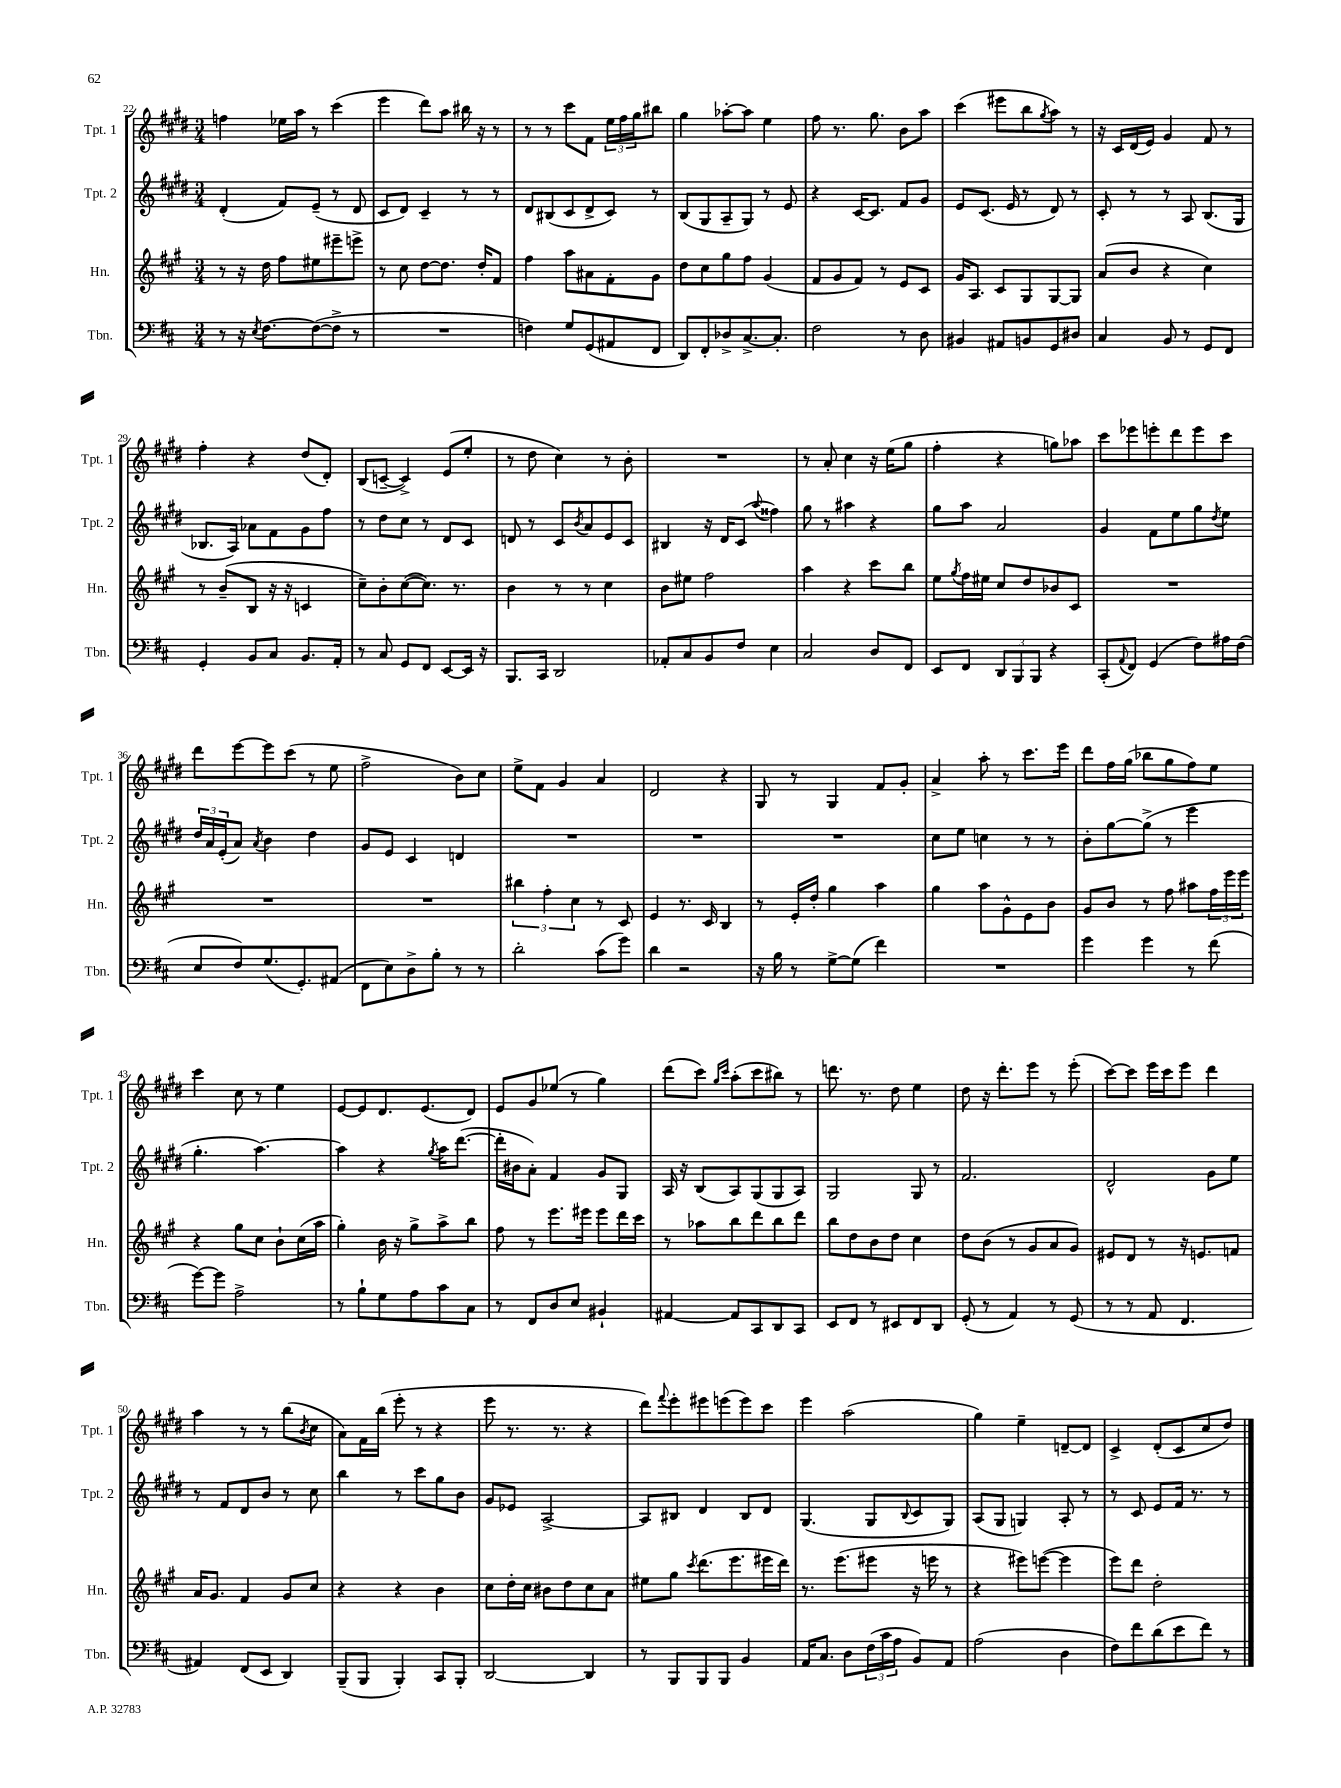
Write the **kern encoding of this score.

**kern	**kern	**kern	**kern
*part4	*part3	*part2	*part1
*staff4	*staff3	*staff2	*staff1
*I"Tbn.	*I"Hn.	*I"Tpt. 2	*I"Tpt. 1
*I'Tbn.	*I'Hn.	*I'Tpt. 2	*I'Tpt. 1
*clefF4	*clefG2	*clefG2	*clefG2
*k[f#c#]	*k[f#c#g#]	*k[f#c#g#d#]	*k[f#c#g#d#]
*M3/4	*M3/4	*M3/4	*M3/4
=22	=22	=22	=22
8r	8r	(4d#'/	4ffn\
16r	16r	.	.
8qE/	.	.	.
[8.F#\L	16dd\	.	.
.	8ff#\L	8f#/L)	16ee-X\LL
.	.	.	16aa\JJ
(8F#\_	8ee#X\	(8e~/J	8r
8F#^\J]	8eee#X~\	8r	(4ccc#\
8r	8eeen^\J	8d#/	.
=23	=23	=23	=23
2.r	8r	8c#/L	4eee\
.	8cc#\	8d#/J)	.
.	[8dd\L	4c#~/	8ddd#\L)
.	8.dd\J]	.	8aa\J
.	.	8r	16bb#X\
.	16dd'/KL	.	16r
.	8f#/J	8r	8r
=24	=24	=24	=24
4Fn\)	4ff#\	8d#/L	8r
.	.	(8B#X/	8r
8G/L	8aa\L	8c#/	8ccc#\L
(8GG/	8a#X\	8d#^/	8f#\J
8AA#X/	8f#'\	8c#/J)	24ee\LL
.	.	.	24ff#\
.	.	.	24gg#\J
8FF#/J	8g#\J	8r	8bb#X\J
=25	=25	=25	=25
8DD/L)	8dd\L	(8B/L	4gg#\
8FF#'/	8cc#\	8G#/	.
8D-X^/	8gg#\	8A~/	[8aa-X'\L
[8.C#^/	8ff#\J	8G#/J)	8aa-\J]
.	(4g#/	8r	4ee\
8.C#'/J]	.	.	.
.	.	8e/	.
=26	=26	=26	=26
2F#\	8f#/L	4r	8ff#\
.	8g#/	.	8.r
.	8f#/J)	[16c#/KL	.
.	.	8.c#/J]	8.gg#\
.	8r	.	.
8r	8e/L	8f#/L	8b\L
8D\	8c#/J	8g#/J	8aa\J
=27	=27	=27	=27
4BB#X/	16g#/KL	8e/L	(4ccc#\
.	8.A/J	.	.
.	.	(8.c#/J	.
8AA#X/L	8c#/L	.	8eee#X\L
.	.	16e/	.
8BBn/	8G#/	8r	8bb\
.	.	.	8qgg#/
8GG/	[8G#/	8d#/)	8aa\J)
8D#X/J	8G#/J]	8r	8r
=28	=28	=28	=28
4C#/	(8a/L	8c#'/	16r
.	.	.	16c#/LL
.	8b/J	8r	(16d#/
.	.	.	16e/JJ)
8BB/	4r	8r	4g#/
8r	.	8A/	.
8GG/L	4cc#\)	(8.B/L	8f#/
8FF#/J	.	.	8r
.	.	16G#/Jk	.
!!LO:LB:g=z
=29	=29	=29	=29
4GG'/	8r	8.B-X/L	4ff#'\
.	(8b~/L	.	.
.	.	16A/Jk)	.
8BB/L	8B/J	8a-X\L	4r
8C#/J	16r	8f#\	.
.	16r	.	.
8.BB/L	4cn/	8g#\	(8dd#/L
.	.	8ff#\J	8d#'/J)
16AA'/Jk	.	.	.
=30	=30	=30	=30
8r	8cc#~\L)	8r	(8B/L
8C#/	8b'\	8dd#\L	[8cn~/J
8GG/L	([8cc#\	8cc#\J	4c^/])
8FF#/J	8.cc#\J])	8r	.
[8EE/L	.	8d#/L	(8e/L
.	8.r	.	.
16EE/Jk]	.	8c#/J	8ee'/J
16r	.	.	.
=31	=31	=31	=31
8.BBB/L	4b\	8dn/	8r
.	.	8r	8dd#\
16CC#/Jk	.	.	.
2DD/	8r	8c#/L	4cc#\)
.	.	8qb/	.
.	8r	8a/	.
.	4cc#\	8e/	8r
.	.	8c#/J	8b'\
=32	=32	=32	=32
8AA-X'/L	8b\L	4B#X/	2.r
8C#/	8ee#X\J	.	.
8BB/	2ff#\	16r	.
.	.	16d#/KL	.
8F#/J	.	(8c#/J	.
.	.	8qqaa/	.
4E\	.	4ff##X\)	.
=33	=33	=33	=33
2C#/	4aa\	8gg#\	8r
.	.	8r	8a'/
.	4r	4aa#X\	4cc#\
8D/L	8ccc#\L	4r	16r
.	.	.	(16ee\KL
8FF#/J	8bb\J	.	8gg#\J
=34	=34	=34	=34
8EE/L	8ee\L	8gg#\L	4ff#'\
.	8qgg#/	.	.
8FF#/J	16ff#\L	8aa\J	.
.	16ee#X\JJ	.	.
12DD/L	8cc#/L	2a/	4r
12BBB/	.	.	.
.	8dd/	.	.
12BBB/J	.	.	.
4r	8b-X/	.	8ggn\L)
.	8c#/J	.	8aa-X\J
=35	=35	=35	=35
(8CC#'/L	2.r	4g#/	8ccc#\L
8qqAA/	.	.	.
8FF#/J)	.	.	8eee-X\
(4GG/	.	8f#\L	8eeen'\
.	.	8ee\	8ddd#\
8F#\L)	.	8gg#\	8eee\
.	.	8qdd#/	.
16A#X\L	.	8ee\J	8ccc#\J
(16F#\JJ	.	.	.
!!LO:LB:g=z
=36	=36	=36	=36
8E/L	2.r	24dd#/LL	8ddd#\L
.	.	24a/	.
.	.	(24e'/J	.
8F#/)	.	8a/J)	[8eee\
.	.	8qa/	.
(8.G/	.	4b\	8eee\]
.	.	.	(8ccc#\J
8.GG'/)	.	.	.
.	.	4dd#\	8r
(8AA#X/J	.	.	8ee\
=37	=37	=37	=37
8FF#\L	2.r	8g#/L	2ff#^\
8E\)	.	8e/J	.
8D^\	.	4c#/	.
8B'\J	.	.	.
8r	.	4dn/	8b\L)
8r	.	.	8cc#\J
=38	=38	=38	=38
2d'\	6bb#X\	2.r	8ee^\L
.	.	.	8f#\J
.	6ff#'\	.	.
.	.	.	4g#/
.	6cc#\	.	.
(8c#\L	8r	.	4a/
8g\J)	8c#/	.	.
=39	=39	=39	=39
4d\	4e/	2.r	2d#/
2r	8.r	.	.
.	16c#/	.	.
.	4B/	.	4r
=40	=40	=40	=40
16r	8r	2.r	8G#/
16B\	.	.	.
8r	16e'/LL	.	8r
.	16dd'/JJ	.	.
[8G^\L	4gg#\	.	4G#/
(8G\J]	.	.	.
4f#\)	4aa\	.	8f#/L
.	.	.	8g#'/J
=41	=41	=41	=41
2.r	4gg#\	8cc#\L	4a^/
.	.	8ee\J	.
.	8aa\L	4ccn\	8aa'\
.	8g#^^\	.	8r
.	8e\	8r	8.ccc#\L
.	8b\J	8r	.
.	.	.	16eee\Jk
=42	=42	=42	=42
4g\	8g#/L	8b'\L	8ddd#\L
.	8b/J	[8gg#\	16ff#\L
.	.	.	(16gg#\JJ
4g\	8r	(8gg#^\J]	8bb-X\L
.	8ff#\	8r	8gg#\
8r	8aa#X\L	4eee\	8ff#\)
(8f#\	24ff#\L	.	8ee\J
.	24eee\	.	.
.	24eee\JJ	.	.
!!LO:LB:g=z
=43	=43	=43	=43
[8g\L)	4r	4.gg#'\	4ccc#\
8g\J]	.	.	.
2A^\	8gg#\L	.	8cc#\
.	8cc#\J	[4.aa\)	8r
.	8b`\L	.	4ee\
.	(16cc#\L	.	.
.	16aa\JJ	.	.
=44	=44	=44	=44
8r	4gg#'\)	4aa\]	[8e/L
8B`\L	.	.	8e/]
8G\	16b\	4r	8.d#/
.	16r	.	.
8A\	8gg#^\L	.	.
.	.	.	(8.e/
.	.	8qgg#/	.
8c#\	8aa^\	16aa\KL	.
.	.	([8.ddd#\J	.
8C#\J	8bb\J	.	8d#/J)
=45	=45	=45	=45
8r	8ff#\	16ddd#'\LL]	8e/L
.	.	16b#X\J	.
8FF#/L	8r	8a'\J)	8g#/
8D/	8.eee\L	4f#/	(8ee-X/J
8E/J	.	.	8r
.	16eee#X\Jk	.	.
4BB#X`/	8eee#\L	8g#/L	4gg#\)
.	16ddd\L	8G#/J	.
.	16ccc#\JJ	.	.
=46	=46	=46	=46
[4AA#X/	8r	16A/	(8ddd#\L
.	.	16r	.
.	8aa-X\L	(8B/L	8ccc#\J)
.	.	.	16qqgg#/LL
.	.	.	16qqccc#/JJ
8AA#/L]	8bb\	8A/)	(8aa'\L
8CC#/	8ddd\	(8G#/	8ccc#\
8DD/	8bb\	8G#/	8bb#X\J)
8CC#/J	8ddd\J	8A/J)	8r
=47	=47	=47	=47
8EE/L	8bb\L	2G#/	8.dddn\
8FF#/J	8dd\	.	.
.	.	.	8.r
8r	8b\	.	.
8EE#X/L	8dd\J	.	8dd#\
8FF#/	4cc#\	8G#/	4ee\
8DD/J	.	8r	.
=48	=48	=48	=48
(8GG'/	8dd\L	2.f#/	8dd#\
8r	(8b\J	.	16r
.	.	.	8.ddd#'\L
4AA/)	8r	.	.
.	8g#/L	.	8eee\J
8r	8a/	.	8r
(8GG/	8g#/J)	.	(8eee'\
=49	=49	=49	=49
8r	8e#X/L	2d#^^/	[8ccc#\L)
8r	8d/J	.	8ccc#\J]
8AA/	8r	.	16eee\LL
.	.	.	16ccc#\J
4.FF#/	16r	.	8eee\J
.	8.en/L	.	.
.	.	8g#\L	4ddd#\
.	8fn/J	8ee\J	.
!!LO:LB:g=z
=50	=50	=50	=50
4AA#X/)	16a/KL	8r	4aa\
.	8.g#/J	.	.
.	.	8f#/L	.
(8FF#/L	4f#/	8d#/	8r
8EE/J	.	8b/J	8r
4DD/)	8g#/L	8r	(8bb\L
.	.	.	8qb/
.	8cc#/J	8cc#\	8cc#\J
=51	=51	=51	=51
(8BBB~/L	4r	4bb\	8a\L)
8BBB/J	.	.	16f#\L
.	.	.	(16bb\JJ
4BBB'/)	4r	8r	8eee'\
.	.	8ccc#\L	8r
8CC#/L	4b\	8gg#\	4r
8BBB'/J	.	8b\J	.
=52	=52	=52	=52
[2DD/	8cc#\L	8g#/L	8eee\
.	16dd'\L	8e-X/J	8.r
.	16cc#\JJ	.	.
.	8b#X\L	[2A^/	.
.	.	.	8.r
.	8dd\	.	.
4DD/]	8cc#\	.	4r
.	8a\J	.	.
=53	=53	=53	=53
8r	8ee#X\L	8A/L]	8ddd#\L)
.	.	.	8qqfff#/
8BBB/L	8gg#\J	8B#X/J	8eee'\
.	8qccc#/	.	.
8BBB/	(8.ddd\L	4d#/	8eee#X\
8BBB/J	.	.	(8eeen\
.	8.eee\	.	.
4BB/	.	8B#/L	8eee\)
.	16eee#X\L	8d#/J	8ccc#\J
.	16ddd\JJ)	.	.
=54	=54	=54	=54
16AA/KL	8.r	(4.G#/	4eee\
8.C#/J	.	.	.
.	(8.eee\L	.	.
8D\L	.	.	(2aa\
(24F#\L	8eee#X\J	8G#/L	.
24c#\	.	.	.
24A\JJ	.	.	.
.	.	8qqB/	.
8BB/L)	16r	8c#/	.
.	16eeen\	.	.
8AA/J	8r	8G#/J)	.
=55	=55	=55	=55
(2A\	4r	(8A/L	4gg#\)
.	.	8G#/J	.
.	8eee#X\L)	4Gn/)	4ee~\
.	([8eeen\J	.	.
4D\	4eee\]	8A'/	[8dn~/L
.	.	8r	8d/J]
=56	=56	=56	=56
8F#\L)	8eee\L)	8r	4c#^/
8f#\	8ddd\J	8c#/	.
(8d\	2dd'\	8e/L	(8d#'/L
8e\	.	16f#/Jk	8c#/
.	.	8.r	.
8f#\J)	.	.	8cc#/
8r	.	8r	8dd#/J)
==	==	==	==
*-	*-	*-	*-
